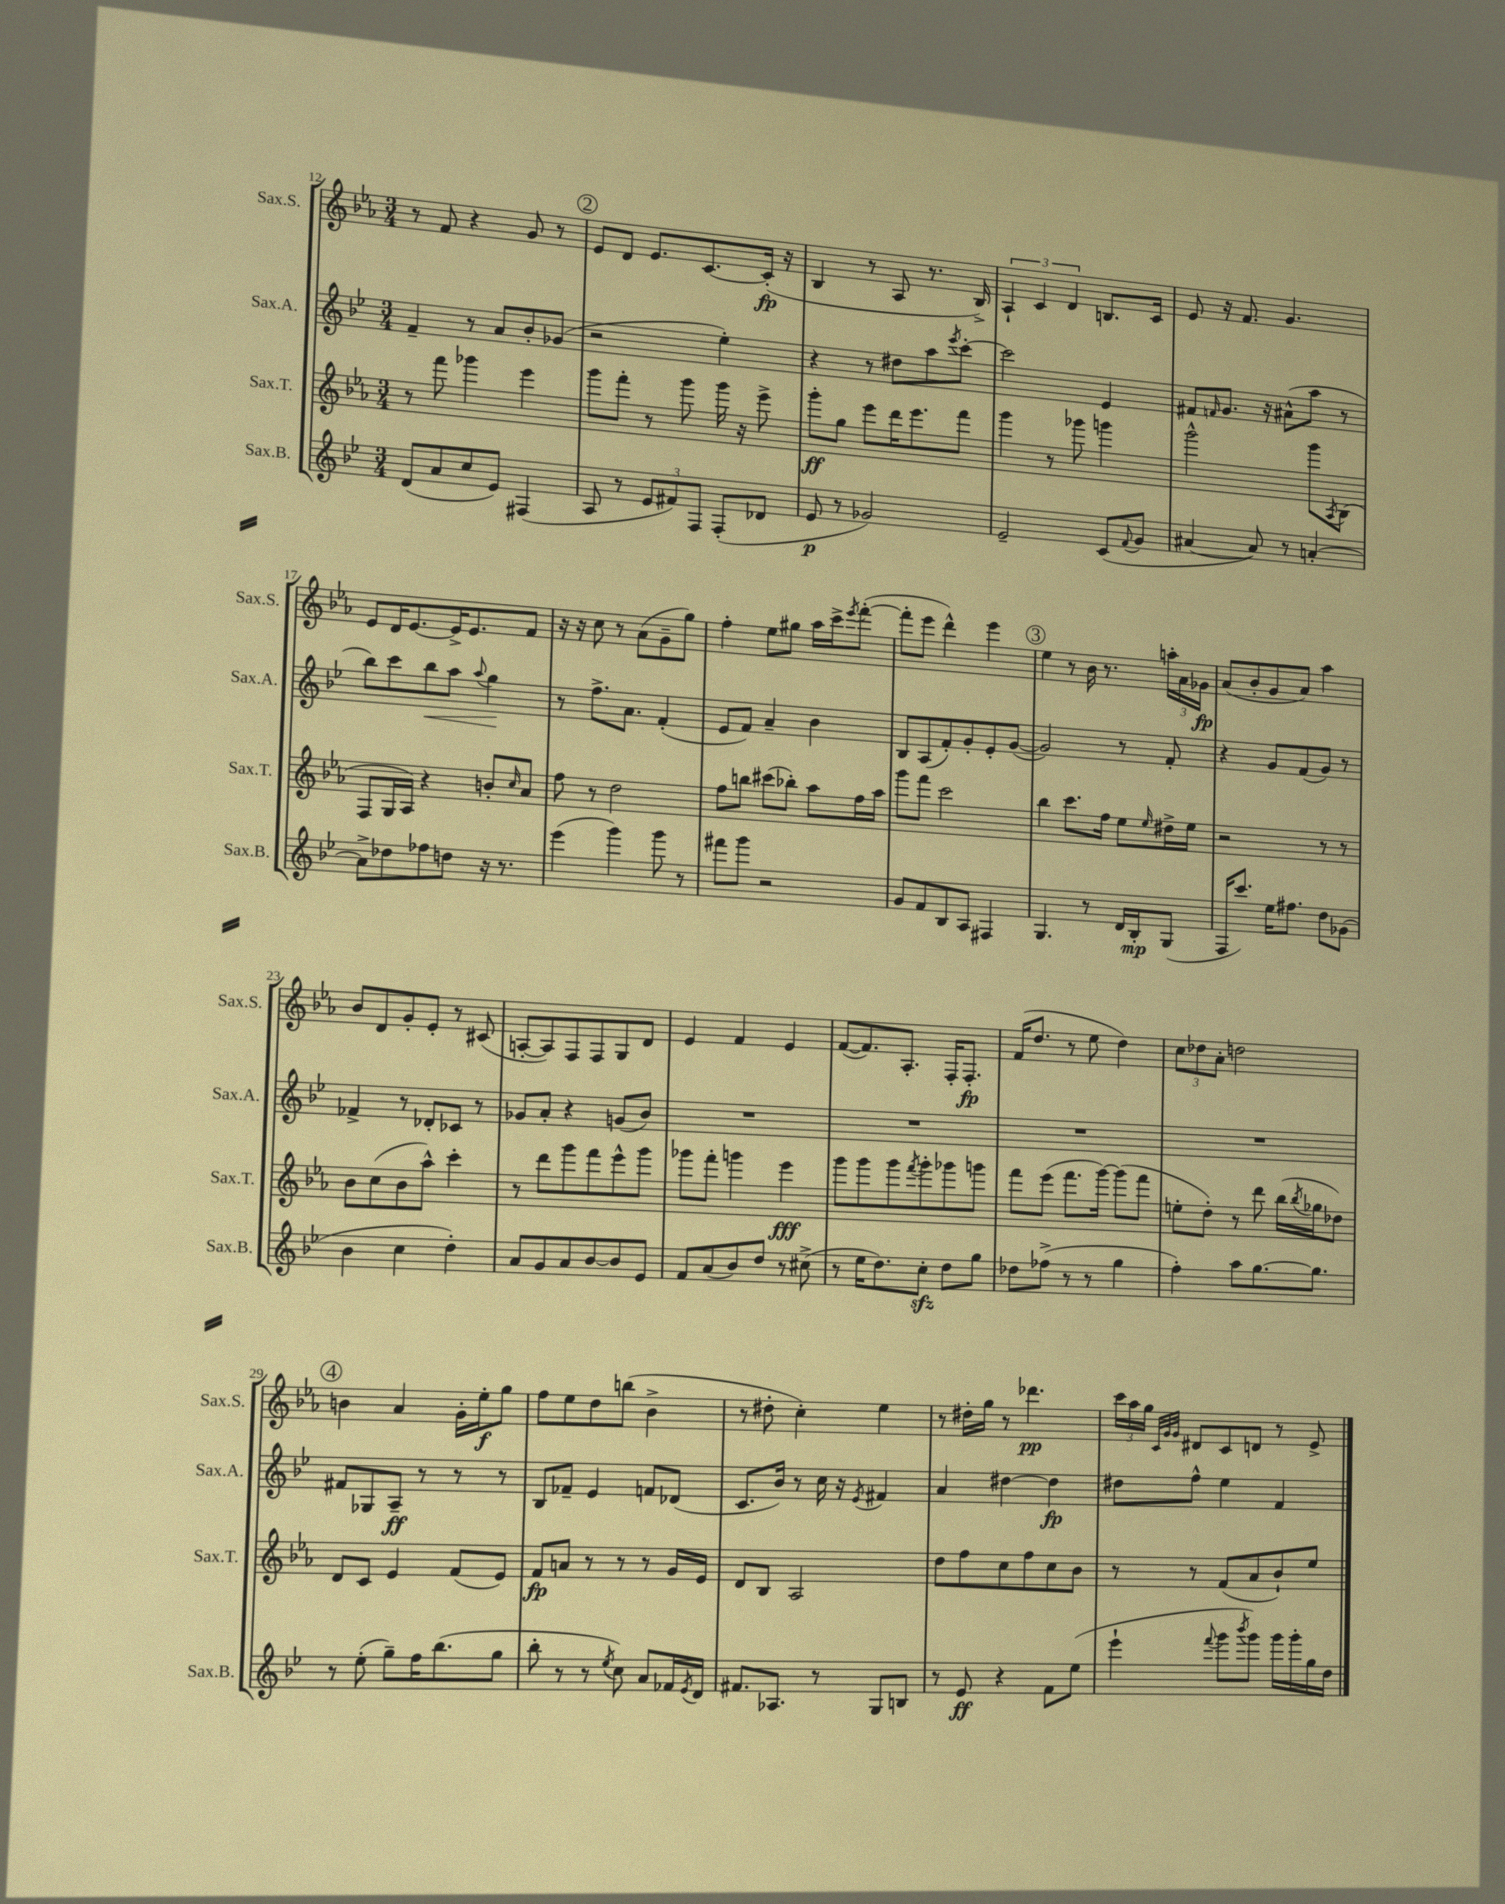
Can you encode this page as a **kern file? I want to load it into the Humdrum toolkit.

**kern	**kern	**kern	**kern
*staff4	*staff3	*staff2	*staff1
*clefG2	*clefG2	*clefG2	*clefG2
*k[b-e-]	*k[b-e-a-]	*k[b-e-]	*k[b-e-a-]
*M3/4	*M3/4	*M3/4	*M3/4
(8d	8r	4f~	8r
8a	8fff	.	8f
8cc	4ggg-	8r	4r
8e-)	.	8a	.
(4F#	4eee-	8b-'	8g
.	.	(8g-	8r
=	=	=	=
8A	8ggg	2r	8e-
8r	8fff'	.	8d
12e-	8r	.	8.e-
12f#)	.	.	.
.	8ggg	.	.
12F	.	.	.
.	.	.	[8.c
(8F'	16ggg	4ee-')	.
.	16r	.	.
8d-	8eee-^	.	(16c']
.	.	.	16r
=	=	=	=
8e-	8ggg'	4r	4B-
8r	8gg	.	.
2g-)	8eee-	8r	8r
.	16ddd	8dd#	8A-
.	8.eee-	.	.
.	.	8aa	8.r
.	.	8qeee-	.
.	8fff	[8ccc'	.
.	.	.	16B-^)
=	=	=	=
2e-~	4ggg	2ccc]	6A-`
.	.	.	6c
.	8r	.	.
.	.	.	6d
.	8ggg-	.	.
(8c	4ggg	4e-	8.B
8qqf	.	.	.
8g	.	.	.
.	.	.	16c
=	=	=	=
[4a#	2ggg^^	8f#	8e-
.	.	16qqf	.
.	.	8.g	16r
.	.	.	8.f
8a#])	.	.	.
.	.	16r	.
8r	.	(8a#^^	4.g
[4a'	8ggg	8aa	.
.	8qA-	.	.
.	(8B-	8r	.
=	=	=	=
8a^]	8F	8bb-)	8e-
8dd-	16G	8ccc	16d
.	16A-)	.	[8.e-
8ff-	4r	8bb-	.
8dd	.	8aa	16e-^]
.	.	.	8.e-
.	.	8qqaa	.
16r	8b'	4gg	.
8.r	.	.	.
.	16qqcc	.	.
.	8a-	.	8f
=	=	=	=
(4eee-	8ff	8r	16r
.	.	.	16r
.	8r	8.ff^	8cc
4ggg)	2dd	.	8r
.	.	8.a	.
.	.	.	(8a-
8ggg	.	(4f'	8g~
8r	.	.	8gg)
=	=	=	=
8fff#	8ff	8e-	4ff'
8ggg	8bb	8f)	.
2r	(8ccc#	4a~	8ee-
.	8bb-')	.	8gg#
.	8aa-	4b-	16aa-
.	.	.	16ccc^
.	.	.	8qeee-
.	16ff	.	([8fff'
.	16aa-	.	.
=	=	=	=
8g	8ggg	8B-	8fff']
8f	8fff	(8A	8eee-
8B-	2ccc	8f')	4ddd^^)
8A	.	8g'	.
4F#	.	8e-'	4eee-
.	.	([8g	.
=	=	=	=
4.G	4bb-	2g])	4ee-
.	8.ccc	.	8r
8r	.	.	16b-
.	16ff	.	8.r
16d	8ee-	8r	.
16B-'	.	.	.
.	16qqee-	.	.
(8G	16dd#^	8f'	24aa'
.	.	.	24a-
.	16ee-	.	.
.	.	.	24g-
=	=	=	=
16F	2r	4r	(8a-
8.ccc)	.	.	.
.	.	.	8b-'
16ee-	.	8g	8g
8.ff#	.	.	.
.	.	(8f	8a-)
8dd	8r	8g)	4aa-
(8g-	8r	8r	.
=	=	=	=
4b-	8b-	4f-^	8b-
.	(8cc	.	8d
4cc	8b-	8r	8g'
.	8aa-^^)	8d-'	8e-'
4dd')	4ccc'	8c-	8r
.	.	8r	(8c#
=	=	=	=
8a	8r	8g-	[8A'
8g	8ddd	8a'	8A])
8a	8ggg	4r	8F
[8b-	8fff	.	8F
8b-]	8eee-^^	(8g	8G
8e-	8ggg	8b-)	8d
=	=	=	=
8f	8ggg-	2.r	4e-
(8a	8fff'	.	.
8b-)	4ggg	.	4f
8dd	.	.	.
8r	4eee-	.	4e-
(8cc#^	.	.	.
=	=	=	=
8r	8ggg	2.r	([8f
16ee-	8ggg	.	8.f])
8.dd)	.	.	.
.	8ggg	.	.
.	.	.	8.A-'
.	8qfff	.	.
8cc'	8ggg'	.	.
8dd	8ggg-	.	16F'
.	.	.	8.F'
8gg	8ggg	.	.
=	=	=	=
8dd-	8fff	2.r	(16f
.	.	.	8.dd
(8ff-^	(8eee-	.	.
8r	8.fff	.	8r
8r	.	.	8ee-
.	[16ggg)	.	.
4gg	(8ggg]	.	4dd)
.	8fff	.	.
=	=	=	=
4ff')	8ee'	2.r	12cc
.	.	.	12dd-
.	8dd')	.	.
.	.	.	12a-'
8aa	8r	.	2dd
[8.gg	8ddd	.	.
.	(16bb-	.	.
.	8qbb-	.	.
8.gg]	16gg-	.	.
.	8dd-)	.	.
=	=	=	=
8r	8d	8f#	4b
(8ee-'	8c	8G-	.
8gg~)	4e-	8A~	4a-
16ff	.	8r	.
(8.bb-	.	.	.
.	(8f	8r	16g'
.	.	.	16ee-'
8gg	8e-)	8r	8gg
=	=	=	=
8bb-'	8f	8B-	8ff
8r	8a	8f-~	8ee-
8r	8r	4e-	8dd
8qee-	.	.	.
8cc)	8r	.	(8bb
8a	8r	8f	4b-^
16f-	16g	(8d-	.
8qe-	.	.	.
16d	16e-	.	.
=	=	=	=
8.f#	8d	8.c	8r
.	8B-	.	8dd#'
8.A-	.	16b-)	.
.	2A-	8r	4cc')
8r	.	16cc	.
.	.	16r	.
.	.	8qe-	.
8G	.	4f#	4ee-
8B	.	.	.
=	=	=	=
8r	8dd	4a	8r
8e-	8ff	.	16dd#'
.	.	.	16gg
4r	8cc	[4dd#	8r
.	8ff	.	4.ddd-
8f	8cc	4dd#]	.
(8ee-	8b-	.	.
=	=	=	=
4eee-`	8r	8dd#	24ccc
.	.	.	24aa-
.	.	.	24gg
.	.	.	32qqc
.	.	.	32qqg
.	.	.	32qqg
.	8r	8ff^^	8d#
8qqfff	.	.	.
8ggg	(8f	4ee-	8c
8qbbb-	.	.	.
8ggg)	8a-	.	8d
16ggg	8b-`)	4f	8r
16ggg'	.	.	.
16gg	8ee-	.	8e-^
16dd	.	.	.
==	==	==	==
*-	*-	*-	*-
